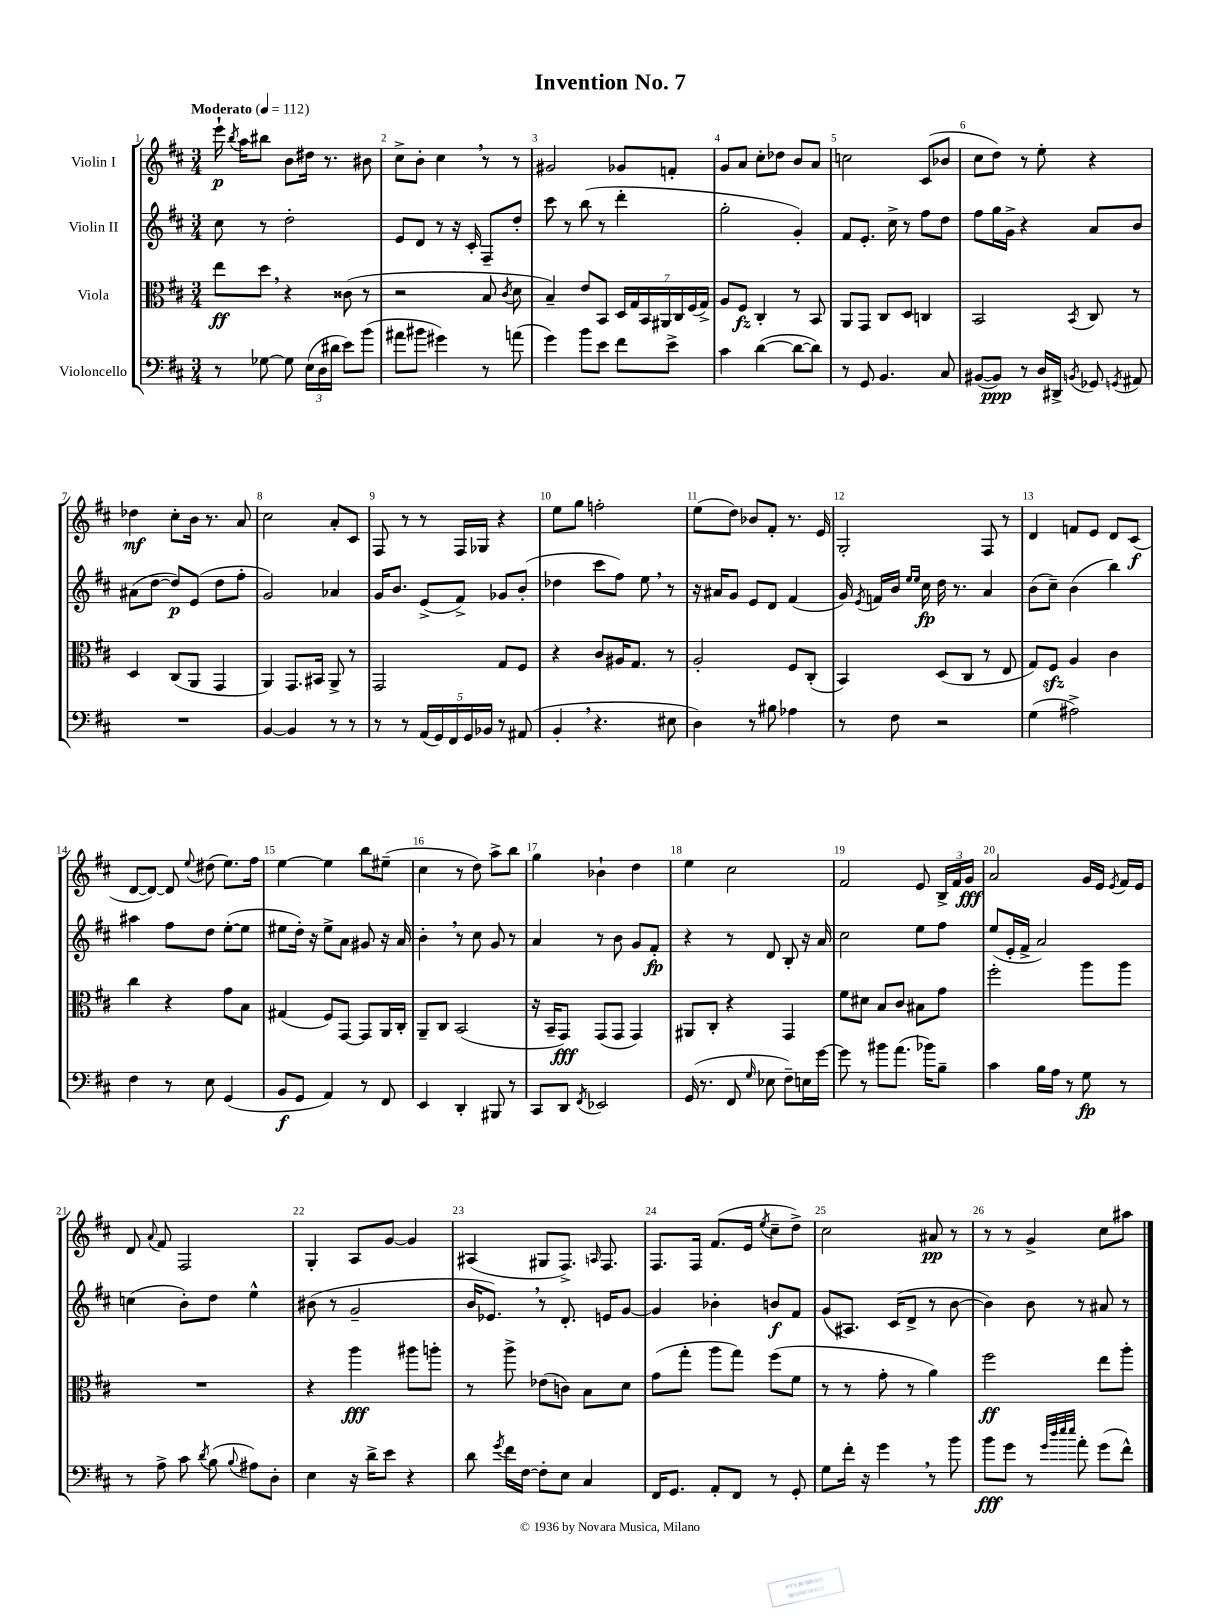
\header { title = "Invention No. 7" }
<<
\new StaffGroup <<
\new Staff = "s0" \with { instrumentName = "Violin I" } {
    \clef treble \key d \major \numericTimeSignature \time 3/4 \tempo "Moderato" 4 = 112
    \autoBeamOff e'''16-!\p \acciaccatura { b''8 } a''16[ bis''8] b'8[ dis''16] r8. bis'8 |
    cis''8[-> b'8]-. cis''4 \breathe r8 r8 |
    gis'2 ges'8[ f'8]-. |
    g'8[ a'8] cis''8[-. des''8] b'8[ a'8] |
    c''2 cis'8[( bes'8] |
    cis''8[ d''8]) r8 e''8-. r4 |
    des''4\mf cis''8[-. b'16] r8. a'8 |
    cis''2 a'8[-. cis'8] |
    fis8 r8 r8 fis16[ ges16] r4 |
    e''8[ g''8] f''2-. |
    e''8[( d''8]) bes'8[ fis'8]-. r8. e'16 |
    g2-. fis8 r8 |
    d'4 f'8[ e'8] d'8[ cis'8]\f( |
    d'8[~ d'8]~) d'8 \appoggiatura { e''8 } dis''8( e''8.[) fis''16] |
    e''4~ e''4 b''8[ eis''8]--( |
    cis''4 r8 d''8) a''8[-> b''8] |
    g''4 bes'4-! d''4 |
    e''4 cis''2 |
    fis'2 e'8 \tuplet 3/2 { b16[-> fis'16 g'16]\fff } |
    a'2 g'16[ e'16] \acciaccatura { e'8 } fis'16[ e'16] |
    d'8 \appoggiatura { a'8 } fis'8 fis2 |
    g4-. a8[ g'8]~ g'4 |
    ais4( gis8[ fis8.]->) \grace { a16 } fis8. |
    fis8.[ fis16] fis'8.[( e'16] \acciaccatura { e''8 } cis''8[-- d''8]->) |
    cis''2 ais'8\pp r8 |
    r8 r8 g'4-> cis''8[ ais''8] \bar "|." |
}
\new Staff = "s1" \with { instrumentName = "Violin II" } {
    \clef treble \key d \major \numericTimeSignature \time 3/4
    \autoBeamOff cis''8 r8 d''2-. |
    e'8[ d'8] r8 r16 cis'16-. fis8[-- d''8]-. |
    cis'''8 r8 b''8( r8 d'''4-. |
    g''2-. g'4-.) |
    fis'8[ e'8.]-. cis''16-> r8 fis''8[ d''8] |
    fis''8[ g''16 g'16]-> r4 a'8[ b'8] |
    ais'8[( d''8]~ d''8[\p) e'8]( d''8[ fis''8]-. |
    g'2) aes'4 |
    g'16[ b'8.] e'8[->( fis'8]->) ges'8[ b'8]-.( |
    des''4 cis'''8[ fis''8]) e''8 \breathe r8 |
    r16 ais'16[ g'8] e'8[ d'8] fis'4( |
    g'16) \acciaccatura { e'8 } f'16[ b'16] \grace { e''16[ e''16] } cis''16\fp d''16 r8. a'4 |
    b'8[( cis''8]--) b'4( b''4) |
    ais''4 fis''8[ d''8] e''8[~-.( e''8] |
    eis''8[ d''16]-.) r16 eis''8[-> a'8] gis'8 r16 a'16 |
    b'4-. \breathe r8 cis''8 g'8 r8 |
    a'4 r8 b'8 g'8[ fis'8]-.\fp |
    r4 r8 d'8 b8-. r16 a'16 |
    cis''2 e''8[ fis''8] |
    e''8[( e'16-. fis'16]-> a'2) |
    c''4( b'8[-.) d''8] e''4-^ |
    bis'8( r8 g'2-- |
    b'16[ ees'8.]) \breathe r8 d'8.-. e'16[ g'8]~ |
    g'4 bes'4-. b'8[\f fis'8] |
    g'8[( ais8.]) cis'16[( d'8]-> r8 b'8~ |
    b'4) b'8 r8 ais'8 r8 \bar "|." |
}
\new Staff = "s2" \with { instrumentName = "Viola" } {
    \clef alto \key d \major \numericTimeSignature \time 3/4
    \autoBeamOff e''8[\ff d''8] \breathe r4 cisis'8( r8 |
    r2 b8 \acciaccatura { cis'8 } d'8 |
    b4--) e'8[ b,8] \tuplet 7/4 { d16[ g16 b,16 ais,16 cis16 fis16( g16]->) } |
    a8[ fis8]\fz cis4-. r8 b,8 |
    a,8[ g,8] cis8[ d8] c4 |
    b,2 \acciaccatura { b,8 } cis8 r8 |
    d4 cis8[( a,8] g,4 |
    a,4) g,8.[ bis,16] a,8-> r8 |
    g,2 g8[ fis8] |
    r4 cis'8[ ais16 g8.] r8 |
    a2-. fis8[ cis8]-.( |
    b,4) d8[( cis8] r8 e8 |
    g8[) fis8]\sfz a4 cis'4 |
    cis''4 r4 g'8[ b8] |
    gis4( fis8[) g,8]~ g,8[ a,16 cis16]-. |
    a,8[-- cis8] b,2( |
    r16 b,16[-- g,8]\fff) g,8[( g,8] g,4) |
    ais,8[ cis8]-. r4 g,4 |
    fis'8[ dis'8] b8[ cis'8] bis8[ g'8] |
    fis''2-. a''8[ a''8] |
    R2. |
    r4 a''4\fff ais''8[ a''8]-. |
    r8 a''8-> ees'8[( c'8]) b8[ d'8] |
    g'8[( g''8]-. a''8[ g''8]) fis''8[( fis'8] |
    r8 r8 g'8-. r8 a'4) |
    fis''2\ff e''8[ a''8]-. \bar "|." |
}
\new Staff = "s3" \with { instrumentName = "Violoncello" } {
    \clef bass \key d \major \numericTimeSignature \time 3/4
    \autoBeamOff r8 ges8~ ges8 \tuplet 3/2 { e16[( d16 dis'16] } e'8[) b'8]( |
    ais'8[ bis'8] gis'4) r8 a'8( |
    g'4) b'8[ e'8] fis'8[ e'8]-> |
    cis'4 d'4~( d'8[~ d'8]) |
    r8 g,8 b,4. cis8 |
    bis,8[~( bis,8]\ppp) r8 d16[ dis,16]-> \acciaccatura { b,8 } ges,8 \acciaccatura { g,8 } ais,8 |
    R2. |
    b,4~ b,4 r8 r8 |
    r8 r8 \tuplet 5/4 { a,16[( g,16) fis,16 g,16 bes,16] } r8 ais,8( |
    b,4-. \breathe r4. eis8 |
    d4) r8 bis8 aes4 |
    r8 fis8 r2 |
    g4( ais2->) |
    fis4 r8 e8 g,4( |
    b,8[\f g,8] a,4) r8 fis,8 |
    e,4 d,4-. bis,,8 r8 |
    cis,8[ d,8] \acciaccatura { fis,8 } ees,2 |
    g,16( r8. fis,8 \grace { g16 } ees8 fis8[--) e16 g'16]~ |
    g'8 r8 bis'8[ a'8.]( bes'16[) b8]-- |
    cis'4 b16[ a16] r8 g8\fp r8 |
    r8 a8-> cis'8 \acciaccatura { d'8 } b8( \appoggiatura { b8 } ais8[) d8]-. |
    e4 r16 d'16[-> e'8] r4 |
    d'8 \acciaccatura { g'8 } fis'16[ fis16]~ fis8[-. e8] cis4 |
    fis,16[ g,8.] a,8[-. fis,8] r8 g,8-. |
    g8[ fis'16]-. r16 g'4 \breathe r8 b'8 |
    b'8[\fff g'8] r8 \grace { g'32[ d''32 e''32 e''32] } a'8-. g'8[( fis'8]-^) \bar "|." |
}
>>
>>
\layout { \context { \Score \override BarNumber.break-visibility = ##(#f #t #t) barNumberVisibility = #all-bar-numbers-visible } }
